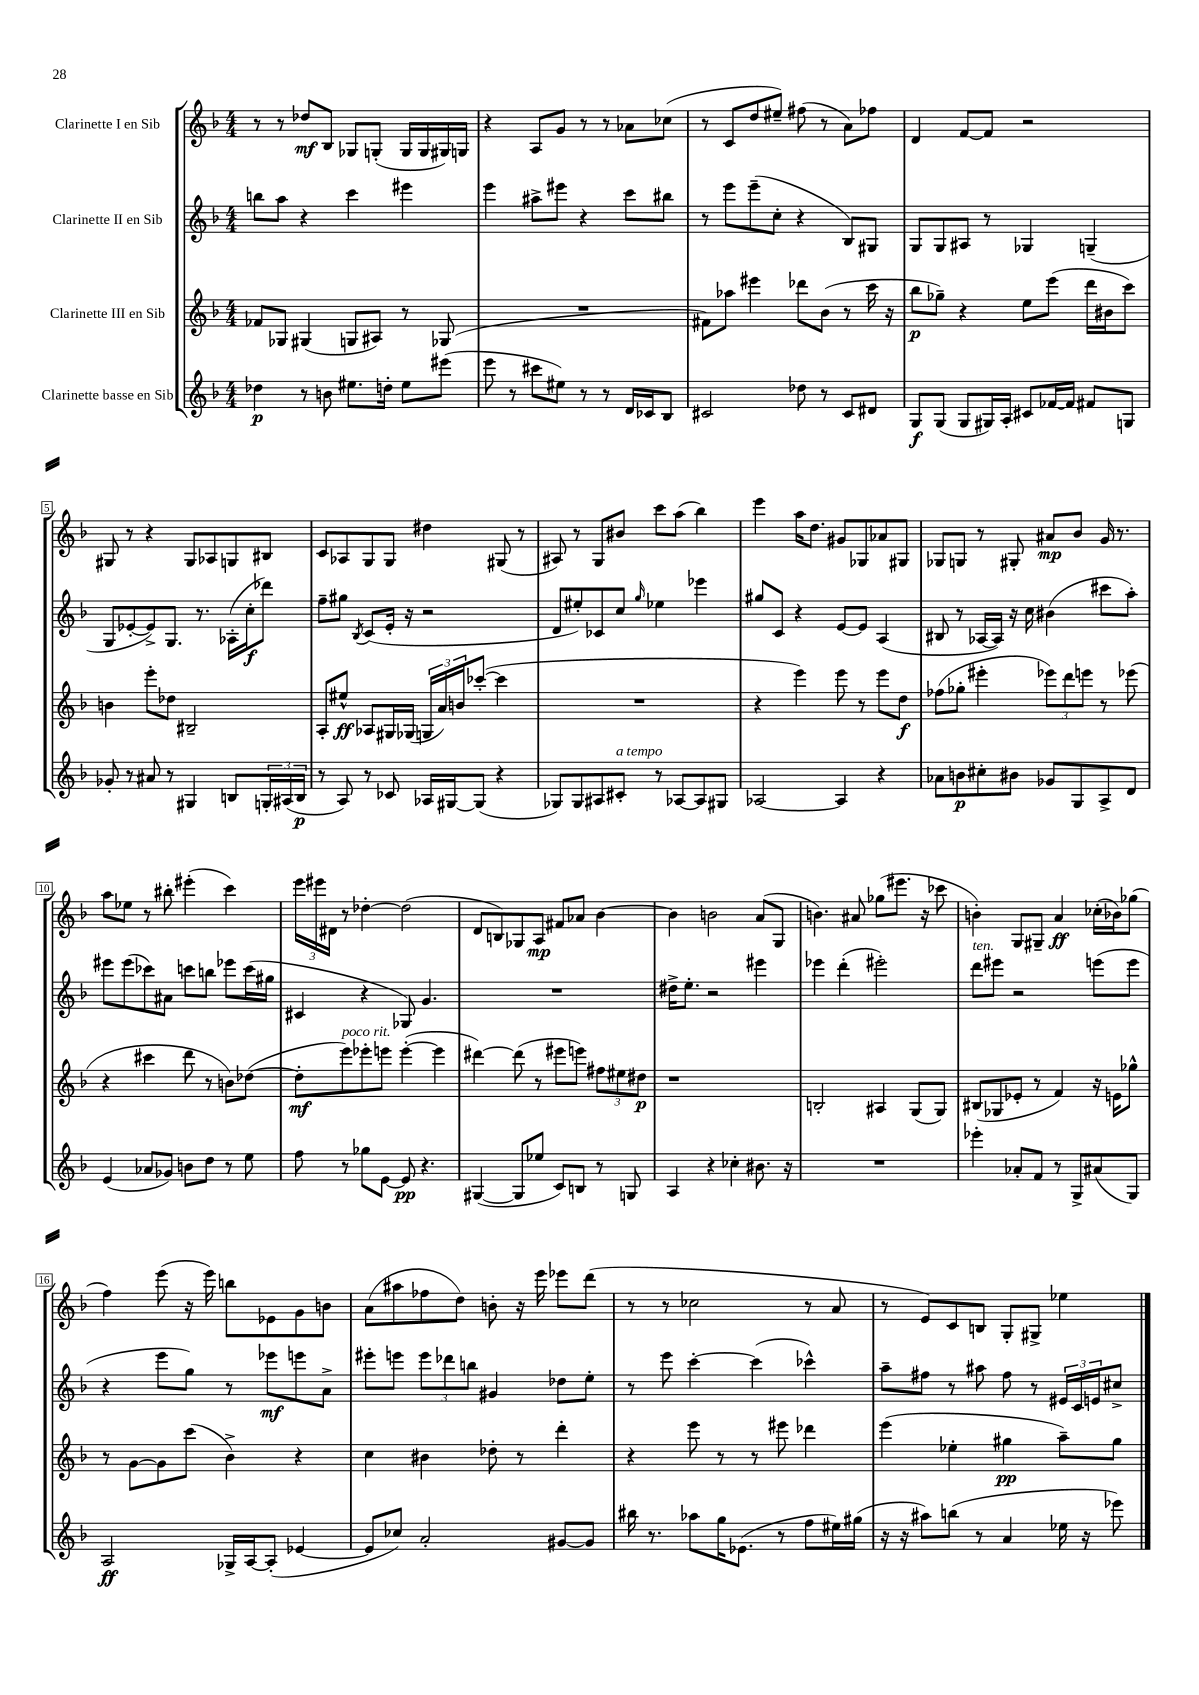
<<
\new StaffGroup <<
\new Staff = "s0" \with { instrumentName = "Clarinette I en Sib" } {
    \clef treble \key f \major \numericTimeSignature \time 4/4
    r8 r8 des''8\mf bes8 ges8 g8-.( g16 g16 gis16) g16 |
    r4 a8 g'8 r8 r8 aes'8 ces''8( |
    r8 c'8 d''8 eis''8--) fis''8( r8 a'8) fes''8 |
    d'4 f'8~ f'8 r2 |
    gis8 r8 r4 gis8 aes8 g8 bis8 |
    c'8 aes8 g8 g8 dis''4 gis8( r8 |
    ais8) r8 g8 bis'8 c'''8 a''8( bes''4) |
    e'''4 a''16 d''8. gis'8 ges8 aes'8 gis8 |
    ges8 g8 r8 gis8-. ais'8\mp bes'8 g'16 r8. |
    a''8 ees''8 r8 bis''8-. eis'''4-.( c'''4) |
    \tuplet 3/2 { e'''16 eis'''16 dis'16 } r8 des''4~-. des''2( |
    d'8 b8) ges8 a8\mp fis'8 aes'8 bes'4~ |
    bes'4 b'2 a'8( g8 |
    b'4.) ais'8 ges''8( eis'''8. r16 ces'''8 |
    b'4-.) g8 gis8-- a'4\ff ces''16-.( bes'16) ges''8( |
    f''4) e'''8( r16 e'''16) b''8 ees'8 g'8 b'8 |
    a'8( ais''8 fes''8 d''8) b'8-. r16 e'''16 ees'''8 d'''8( |
    r8 r8 ces''2 r8 a'8 |
    r8 e'8) c'8 b8 g8-. gis8-> ees''4 \bar "|." |
}
\new Staff = "s1" \with { instrumentName = "Clarinette II en Sib" } {
    \clef treble \key f \major \numericTimeSignature \time 4/4
    b''8 a''8 r4 c'''4 eis'''4 |
    e'''4 ais''8-> eis'''8 r4 c'''8 bis''8 |
    r8 e'''8 e'''8--( c''8-. r4 bes8) gis8 |
    g8 g8 ais8 r8 ges4 g4--( |
    g8 ees'8~-. ees'8->) g8. r8. aes16-.( c''16-.\f des'''8) |
    f''8-- gis''8 \acciaccatura { bes8 } c'8( e'16-. r16 r2 |
    d'8 eis''8-.) ces'8 c''8 \grace { g''16 } ees''4 ees'''4 |
    gis''8 c'8 r4 e'8~ e'8 a4( |
    bis8 r8 aes16~ aes16) r16 c''16 bis'4( cis'''8 a''8-.) |
    eis'''8 eis'''8( ces'''8) ais'8 c'''8 b''8 ees'''8 c'''16( gis''16 |
    cis'4 r4 ges8) g'4. |
    R1 |
    dis''16-> e''8.-. r2 eis'''4 |
    ees'''4 d'''4-.( eis'''2-.) |
    d'''8^\markup { \italic "ten." } eis'''8 r2 e'''8( e'''8 |
    r4 e'''8 g''8) r8 ees'''8\mf e'''8 a'8-> |
    eis'''8-. e'''8 \tuplet 3/2 { e'''8 des'''8 b''8 } gis'4 des''8 e''8-. |
    r8 e'''8 c'''4~-. c'''4( ces'''4-^) |
    a''8-- fis''8 r8 ais''8 fis''8 r8 \tuplet 3/2 { eis'16 c'16 e'16 } cis''8-> \bar "|." |
}
\new Staff = "s2" \with { instrumentName = "Clarinette III en Sib" } {
    \clef treble \key f \major \numericTimeSignature \time 4/4
    fes'8 ges8 gis4( g8 ais8) r8 ges8( |
    R1 |
    fis'8) aes''8 eis'''4 des'''8 bes'8( r8 c'''16 r16 |
    bes''8\p ges''8--) r4 e''8 e'''8( d'''16 bis'16 c'''8) |
    b'4 e'''8-. des''8 bis2-- |
    a8-. eis''8-^\ff aes8 gis16 ges16( \tuplet 3/2 { g16 a'16) b'16 } ces'''8~-.( ces'''4 |
    R1 |
    r4 e'''4) e'''8 r8 e'''8 d''8\f |
    fes''8( ges''8-. eis'''4-. \tuplet 3/2 { ees'''8) d'''8 e'''8 } r8 ees'''8( |
    r4 cis'''4 d'''8 r8 b'8) des''8~( |
    des''8-.\mf e'''8^\markup { \italic "poco rit." }) ees'''8-. e'''8 e'''4~-.( e'''4 |
    dis'''4~) dis'''8( r8 eis'''8 e'''8) \tuplet 3/2 { fis''8 eis''8 dis''8\p } |
    r1 |
    b2-. ais4 g8( g8) |
    bis8( ges8 ees'8-. r8 f'4) r16 e'16 ges''8-^ |
    r8 g'8~ g'8 c'''8( bes'4->) r4 |
    c''4 bis'4 des''8-. r8 d'''4-. |
    r4 e'''8 r8 r8 eis'''8 des'''4 |
    e'''4( ees''4-. gis''4\pp a''8--) gis''8 \bar "|." |
}
\new Staff = "s3" \with { instrumentName = "Clarinette basse en Sib" } {
    \clef treble \key f \major \numericTimeSignature \time 4/4
    des''4\p r8 b'8 eis''8. d''16-. eis''8 eis'''8( |
    e'''8 r8 cis'''8 eis''8) r8 r8 d'16 ces'16 bes8 |
    cis'2 des''8 r8 cis'8 dis'8 |
    g8\f g8( g8 gis16) a16-. cis'8 fes'16~ fes'16 fis'8 g8 |
    ges'8-. r8 ais'8 r8 gis4 b8 \tuplet 3/2 { g16-. ais16( b16\p } |
    r8 a8) r8 ces'8 aes16 gis16~ gis8( r4 |
    ges8) ges8 ais8 cis'8-.^\markup { \italic "a tempo" } r8 aes8~ aes8 gis8 |
    aes2~ aes4 r4 |
    aes'8 b'8\p cis''8-. bis'8 ges'8 g8 a8-> d'8 |
    e'4( aes'8 ges'8) b'8 d''8 r8 e''8 |
    f''8 r8 ges''8 e'8~ e'8\pp r4. |
    gis4~( gis8 ees''8 c'8) b8 r8 g8 |
    a4 r4 ces''4-. bis'8. r16 |
    R1 |
    ees'''4-. aes'8-. f'8 r8 g8-> ais'8( g8) |
    a2\ff ges16-> a16~ a8-.( ees'4~ |
    ees'8 ces''8) a'2-. gis'8~ gis'8 |
    bis''16 r8. aes''8 g''16 ees'8.( r8 f''8 eis''16) gis''16( |
    r16 r16 ais''8) b''8( r8 a'4 ees''16 r16 ees'''8) \bar "|." |
}
>>
>>
\layout { \context { \Score \override BarNumber.stencil = #(make-stencil-boxer 0.1 0.3 ly:text-interface::print) } }
